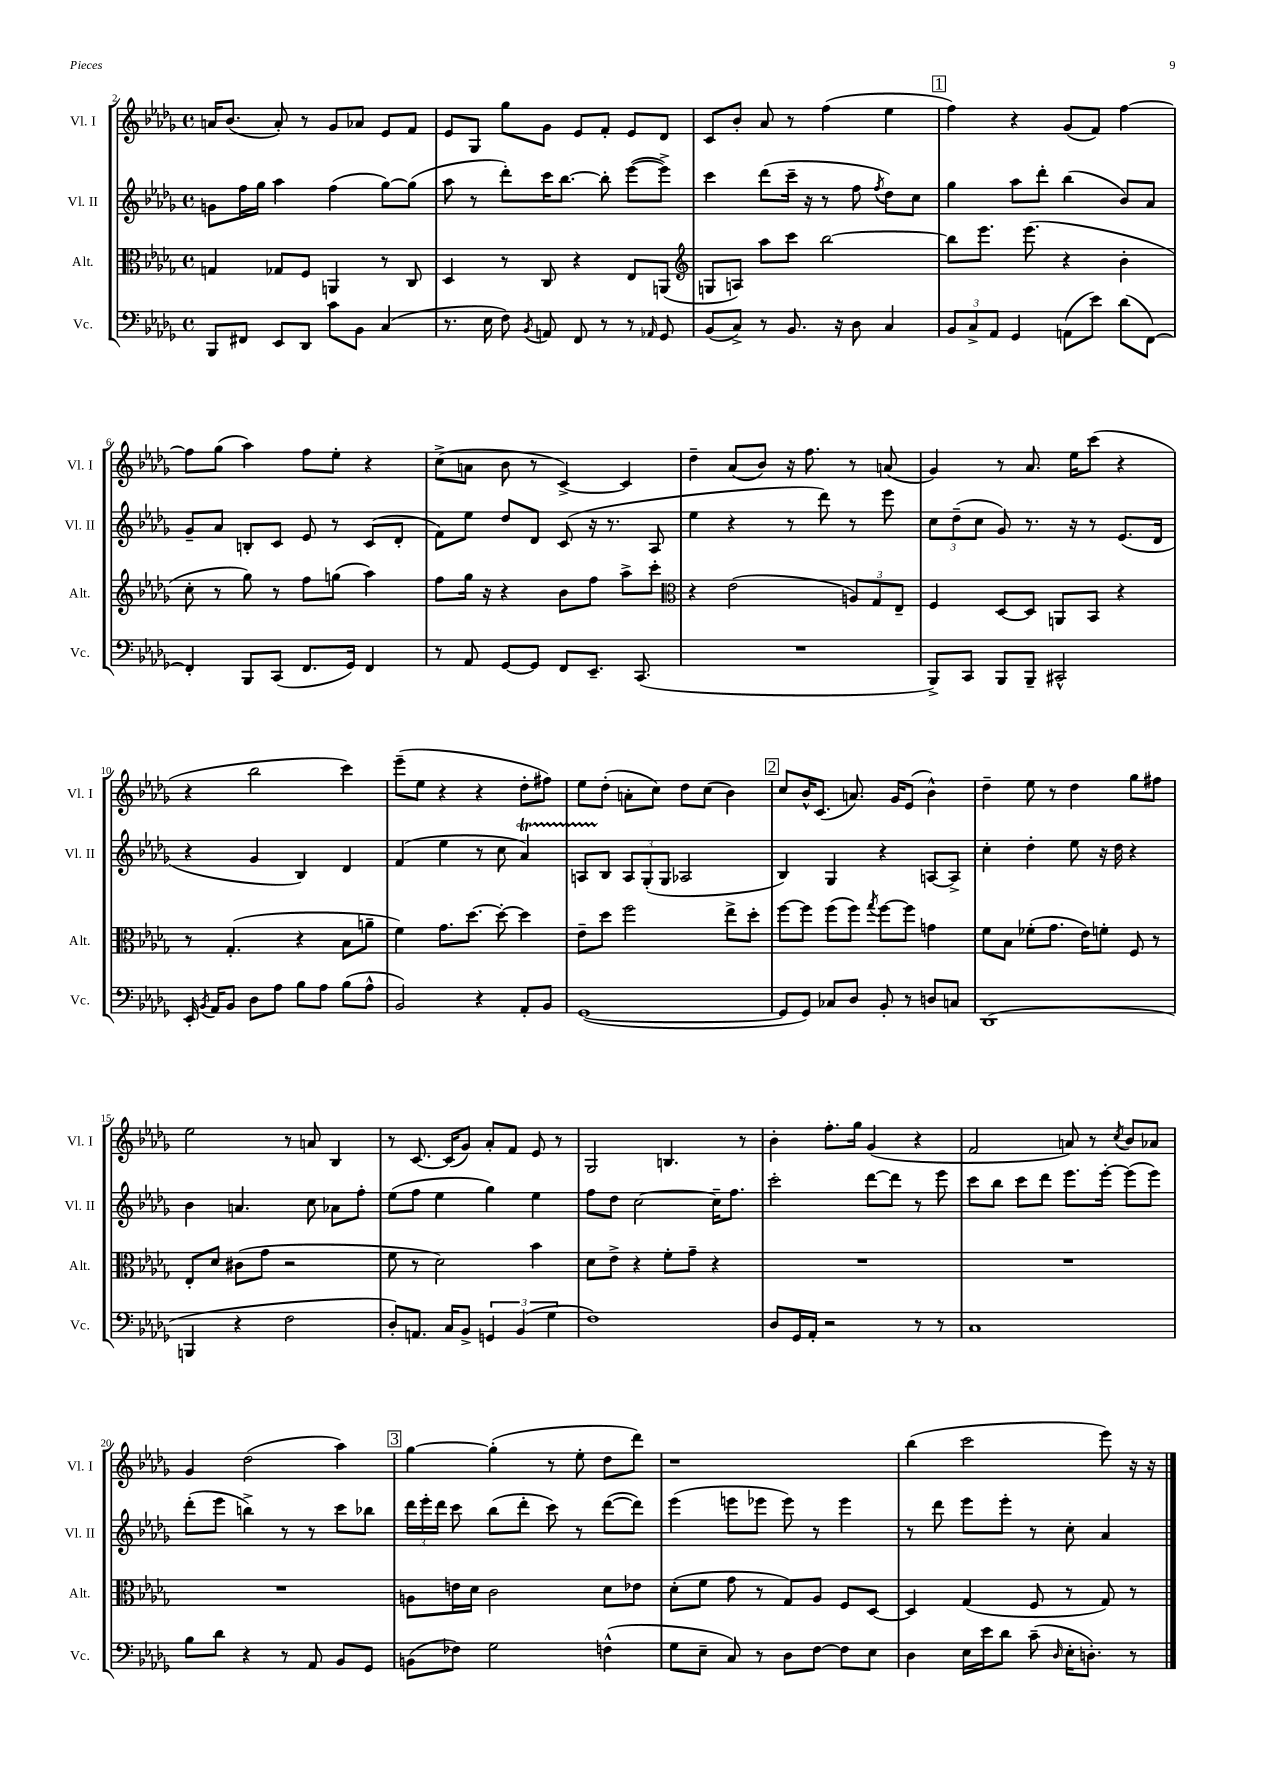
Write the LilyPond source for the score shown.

<<
\new StaffGroup <<
\new Staff = "s0" \with { instrumentName = "Vl. I" shortInstrumentName = "Vl. I" } {
    \clef treble \key des \major \defaultTimeSignature \time 4/4
    \autoBeamOff a'16[ bes'8.]( a'8-.) r8 ges'8[ aes'8] ees'8[ f'8] |
    ees'8[ ges8] ges''8[ ges'8] ees'8[ f'8]-. ees'8[ des'8] |
    c'8[ bes'8]-. aes'8 r8 f''4( ees''4 |
    \mark \markup { \box "1" } f''4) r4 ges'8[( f'8]) f''4~ |
    f''8[ ges''8]( aes''4) f''8[ ees''8]-. r4 |
    c''8[->( a'8] bes'8 r8 c'4~->) c'4 |
    des''4-- aes'8[( bes'8]) r16 f''8. r8 a'8( |
    ges'4) r8 aes'8. ees''16[ c'''8]( r4 |
    r4 bes''2 c'''4) |
    ees'''8[--( ees''8] r4 r4 des''8[-. fis''8]) |
    ees''8[ des''8]-.( a'8[-. c''8]) des''8[ c''8]( bes'4) |
    \mark \markup { \box "2" } c''8[ bes'16-^ c'8.]( a'8.) ges'16[ ees'8]( bes'4-^) |
    des''4-- ees''8 r8 des''4 ges''8[ fis''8] |
    ees''2 r8 a'8 bes4 |
    r8 c'8.~ c'16[( ges'8]) aes'8[-. f'8] ees'8 r8 |
    ges2 b4. r8 |
    bes'4-. f''8.[-. ges''16] ges'4( r4 |
    f'2 a'8) r8 \acciaccatura { c''8 } bes'8[ aes'8] |
    ges'4 des''2( aes''4) |
    \mark \markup { \box "3" } ges''4~ ges''4-.( r8 ees''8-. des''8[ des'''8]) |
    r1 |
    bes''4( c'''2 ees'''8) r16 r16 \bar "|." |
}
\new Staff = "s1" \with { instrumentName = "Vl. II" shortInstrumentName = "Vl. II" } {
    \clef treble \key des \major \defaultTimeSignature \time 4/4
    \autoBeamOff g'8[ f''16 ges''16] aes''4 f''4( ges''8[~) ges''8]( |
    aes''8 r8 des'''8[-.) c'''16 bes''8.]~ bes''8-. ees'''8[~( ees'''8]->) |
    c'''4 des'''8[( c'''16]-- r16 r8 f''8 \acciaccatura { f''8 } des''8[) c''8] |
    \mark \markup { \box "1" } ges''4 aes''8[ des'''8]-. bes''4( bes'8[) aes'8] |
    ges'8[-- aes'8] b8[-. c'8] ees'8 r8 c'8[( des'8]-. |
    f'8[) ees''8] des''8[ des'8] c'8( r16 r8. aes8 |
    ees''4 r4 r8 des'''8) r8 ees'''8 |
    \tuplet 3/2 { c''8[ des''8--( c''8] } ges'8) r8. r16 r8 ees'8.[( des'16] |
    r4 ges'4 bes4) des'4 |
    f'4( ees''4 r8 c''8 aes'4\startTrillSpan) |
    a8[ bes8]\stopTrillSpan \tuplet 3/2 { a8[ ges8-.( ges8] } aes2 |
    \mark \markup { \box "2" } bes4) ges4 r4 a8[~ a8]-> |
    c''4-. des''4-. ees''8 r16 des''16 r4 |
    bes'4 a'4. c''8 aes'8[ f''8]-. |
    ees''8[( f''8] ees''4 ges''4) ees''4 |
    f''8[ des''8] c''2~ c''16[-- f''8.] |
    c'''2-. des'''8[~ des'''8] r8 ees'''8 |
    c'''8[ bes''8] c'''8[ des'''8] ees'''8.[ ees'''16]~-. ees'''8[( ees'''8]) |
    des'''8[-.( ees'''8] b''4->) r8 r8 c'''8[ bes''8] |
    \mark \markup { \box "3" } \tuplet 3/2 { des'''16[ ees'''16-. des'''16] } c'''8 bes''8[( des'''8]-. c'''8) r8 des'''8[~( des'''8]) |
    ees'''4( e'''8[ ees'''8] ees'''8) r8 ees'''4 |
    r8 des'''8 ees'''8[ ees'''8]-. r8 c''8-. aes'4 \bar "|." |
}
\new Staff = "s2" \with { instrumentName = "Alt." shortInstrumentName = "Alt." } {
    \clef alto \key des \major \defaultTimeSignature \time 4/4
    \autoBeamOff g4 ges8[ f8] a,4 r8 c8 |
    des4 r8 c8 r4 ees8[ a,8]( |
    \clef treble g8[ a8]) aes''8[ c'''8] bes''2~ |
    \mark \markup { \box "1" } bes''8[ ees'''8.] ees'''8.( r4 bes'4-. |
    c''8-. r8 ges''8) r8 f''8[ g''8]( aes''4) |
    f''8[ ges''16] r16 r4 bes'8[ f''8] aes''8[-> c'''8]-. |
    \clef alto r4 ees'2( \tuplet 3/2 { a8[) ges8 ees8]-- } |
    f4 des8[~ des8] a,8[ bes,8] r4 |
    r8 ges4.-.( r4 bes8[ a'8]-- |
    f'4) ges'8.[ des''8.]~ des''8~-. des''4 |
    ees'8[-- des''8] f''2 ees''8[-> des''8]-. |
    \mark \markup { \box "2" } f''8[~ f''8] f''8[( f''8]) \acciaccatura { ges''8 } f''8[~ f''8] g'4 |
    f'8[ bes8] fes'8[-.( ges'8.] ees'16[) f'8]-. f8 r8 |
    ees8[-. des'8] cis'8[( ges'8] r2 |
    f'8 r8 des'2) bes'4 |
    des'8[ ees'8]-> r4 f'8[-. ges'8]-- r4 |
    R1 |
    R1 |
    R1 |
    \mark \markup { \box "3" } a8[ e'16 des'16] c'2 des'8[ ees'8] |
    des'8[-.( f'8] ges'8 r8 ges8[) aes8] f8[ des8]~ |
    des4 ges4( f8 r8 ges8) r8 \bar "|." |
}
\new Staff = "s3" \with { instrumentName = "Vc." shortInstrumentName = "Vc." } {
    \clef bass \key des \major \defaultTimeSignature \time 4/4
    \autoBeamOff bes,,8[ fis,8] ees,8[ des,8] c'8[ bes,8] c4( |
    r8. ees16 f8) \acciaccatura { bes,8 } a,8 f,8 r8 r8 \grace { aes,16 } ges,8 |
    bes,8[( c8]->) r8 bes,8. r16 des8 c4 |
    \mark \markup { \box "1" } \tuplet 3/2 { bes,8[ c8-> aes,8] } ges,4 a,8[( ees'8]) des'8[( f,8]~) |
    f,4-. bes,,8[ c,8]( f,8.[ ges,16]) f,4 |
    r8 aes,8 ges,8[~ ges,8] f,8[ ees,8.]-- c,8.( |
    R1 |
    bes,,8[->) c,8] bes,,8[ bes,,8]-- cis,2-^ |
    ees,16-. \acciaccatura { bes,8 } aes,16[ bes,8] des8[ aes8] bes8[ aes8] bes8[( aes8]-^ |
    bes,2) r4 aes,8[-. bes,8] |
    ges,1~( |
    \mark \markup { \box "2" } ges,8[ ges,8]) ces8[ des8] bes,8-. r8 d8[ c8] |
    des,1( |
    b,,4 r4 f2 |
    des8[-.) a,8.] c16[ bes,8]-> \tuplet 3/2 { g,4 bes,4( ges4 } |
    f1) |
    des8[ ges,16 aes,16]-. r2 r8 r8 |
    c1 |
    bes8[ des'8] r4 r8 aes,8 bes,8[ ges,8] |
    \mark \markup { \box "3" } b,8[( fes8]) ges2 f4-^( |
    ges8[ ees8]-- c8) r8 des8[ f8]~ f8[ ees8] |
    des4 ees16[ ees'16 des'8] c'8--( \grace { des16 } ees16[-. d8.]-.) r8 \bar "|." |
}
>>
>>
\layout { \context { \Score currentBarNumber = #2 } }
